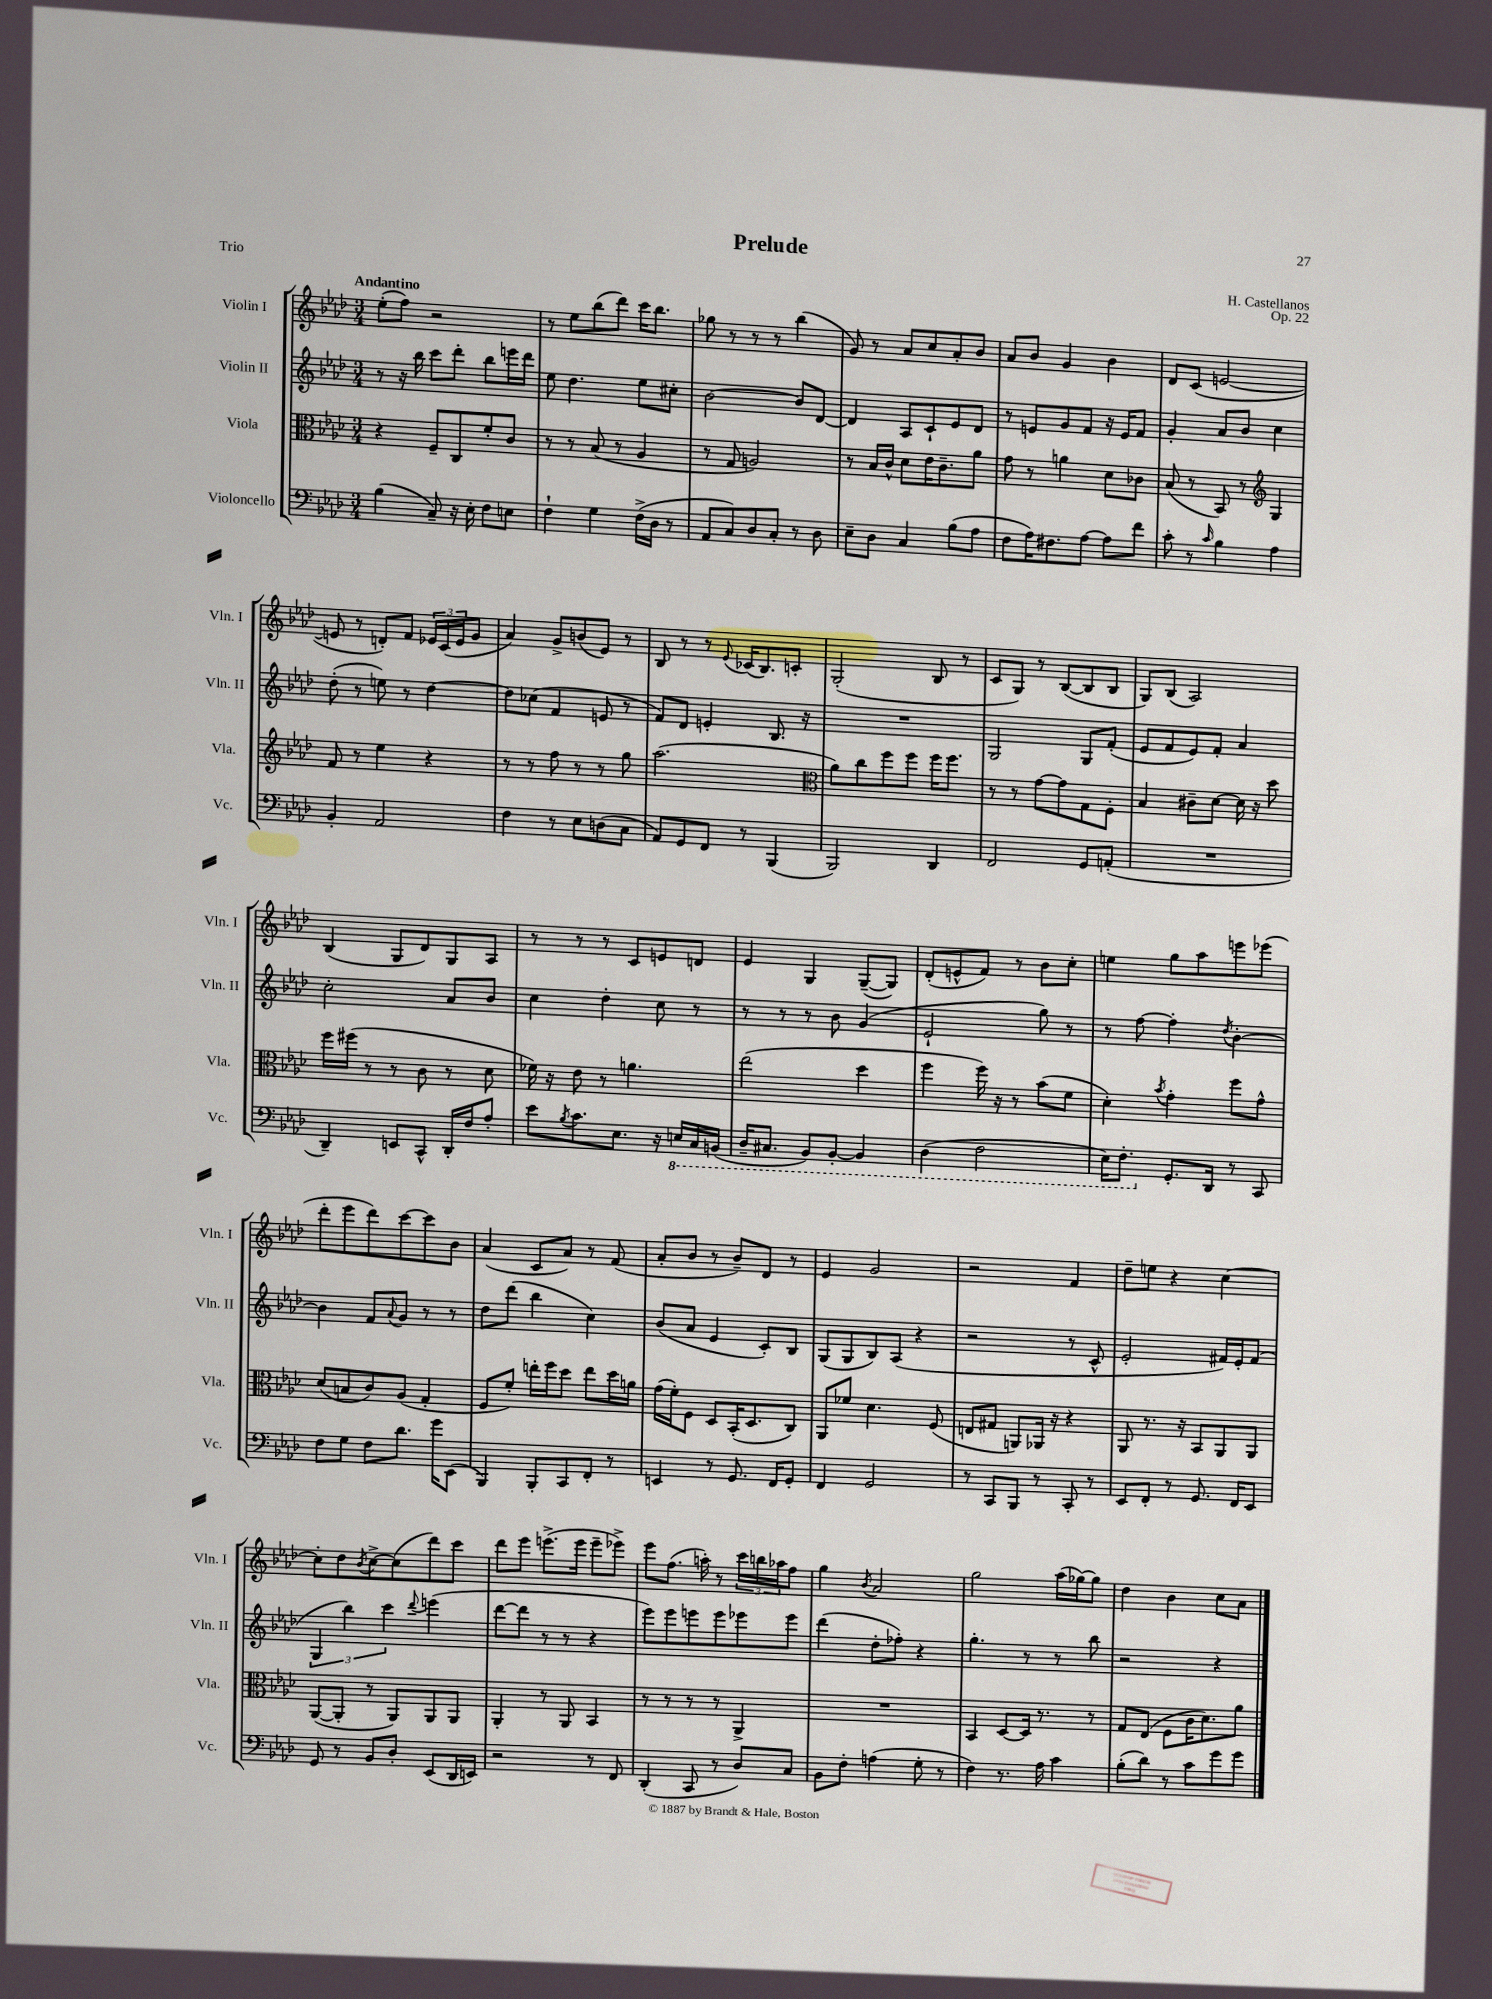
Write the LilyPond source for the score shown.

\header { title = "Prelude" composer = "H. Castellanos" opus = "Op. 22" piece = "Trio" }
<<
\new StaffGroup <<
\new Staff = "s0" \with { instrumentName = "Violin I" shortInstrumentName = "Vln. I" } {
    \clef treble \key aes \major \numericTimeSignature \time 3/4 \tempo "Andantino"
    ees''8-.( f''8) r2 |
    r8 ees''8 bes''8( des'''8) c'''16 bes''8. |
    ges''8 r8 r8 r8 bes''4( |
    g'8) r8 aes'8 c''8 aes'8-. bes'8 |
    aes'8 bes'8 g'4 bes'4 |
    des'8 c'8( e'2~ |
    e'8 r8 d'8-.) f'8 \tuplet 3/2 { ees'16 c'16( ees'16 } g'8 |
    aes'4) g'8-> b'8( ees'8) r8 |
    bes8 r8 r8 \appoggiatura { ees'8 } ces'16( bes8.) c'8-. |
    g2-.( bes8 r8 |
    c'8 g8) r8 bes8~( bes8 bes8 |
    g8) bes8( aes2) |
    bes4( g8 des'8) g8 aes8 |
    r8 r8 r8 c'8 e'8 d'8 |
    ees'4 g4 g8~--( g8) |
    des'8-.( e'8-^ f'8) r8 bes'8 c''8-. |
    e''4 g''8 aes''8 e'''8 ees'''8( |
    des'''8-. ees'''8 des'''8) c'''8~ c'''8 bes'8 |
    aes'4( c'8 aes'8) r8 f'8( |
    aes'8-. bes'8 r8 bes'8--) des'8 r8 |
    ees'4 g'2 |
    r2 f'4 |
    des''8-- e''8 r4 c''4~ |
    c''8-. des''8 \acciaccatura { bes'8 } c''8~-> c''8( des'''8) c'''8 |
    des'''8 ees'''8 e'''8.->( e'''16 e'''8-- ees'''8->) |
    ees'''8 f''8.( a''16-.) r8 \tuplet 3/2 { c'''16 b''16 aes''16 } f''8 |
    g''4 \acciaccatura { bes'8 } aes'2 |
    g''2 aes''16( ges''16~) ges''8 |
    des''4 bes'4 c''8 aes'8 \bar "|." |
}
\new Staff = "s1" \with { instrumentName = "Violin II" shortInstrumentName = "Vln. II" } {
    \clef treble \key aes \major \numericTimeSignature \time 3/4
    r8 r16 bes''16 c'''8 des'''8-. bes''8 e'''16 des'''16 |
    ees''8 des''4. ees''8 cis''8-. |
    bes'2~ bes'8 des'8~ |
    des'4 aes8 c'8-! ees'8 des'8 |
    r8 e'8 g'8 f'8 r16 e'16 f'8 |
    g'4-. aes'8 bes'8 c''4 |
    des''8-.( r8 e''8) r8 des''4~ |
    des''8 ces''8( f'4 e'8 r8 |
    f'8) des'8 e'4-. bes8. r16 |
    R2. |
    g2 g8 f'8-.( |
    ees'8 f'8 ees'8) f'8-. aes'4 |
    c''2-. aes'8 bes'8 |
    c''4 des''4-. c''8 r8 |
    r8 r8 r8 bes'8 g'4( |
    ees'2-! g''8) r8 |
    r8 f''8~ f''4-. \acciaccatura { des''8 } bes'4~-. |
    bes'4 f'8 \appoggiatura { aes'8 } g'8 r8 r8 |
    des''8 des'''8( bes''4 c''4) |
    bes'8( aes'8 ees'4 c'8-.) bes8 |
    g8( g8 bes8) aes8( r4 |
    r2 r8 c'8-^ |
    ees'2-. fis'16) ees'16-. fis'8( |
    \tuplet 3/2 { g4 bes''4) c'''4 } \appoggiatura { des'''8 } e'''4( |
    des'''8~ des'''8 r8 r8 r4 |
    ees'''8) ees'''8 e'''8 e'''8 ees'''8 ees'''8 |
    des'''4( des''8-. fes''8-.) r4 |
    g''4.-. r8 r8 bes''8 |
    r2 r4 \bar "|." |
}
\new Staff = "s2" \with { instrumentName = "Viola" shortInstrumentName = "Vla." } {
    \clef alto \key aes \major \numericTimeSignature \time 3/4
    r4 f8-- c8 f'8-. c'8 |
    r8 r8 bes8( r8 aes4 |
    r8 g8 a2) |
    r8 bes16 c'16-^ des'8 ees'16 c'8.-- aes'8 |
    g'8 r8 a'4 des'8 ces'8 |
    bes8( r8 bes,8) r8 \clef treble g4 |
    f'8 r8 ees''4 r4 |
    r8 r8 f''8 r8 r8 g''8 |
    aes''2.( |
    \clef alto aes'8) c''8 f''8 f''8 f''16 f''8. |
    r8 r8 g'8~ g'8 g8 f8-. |
    bes4 cis'8-- des'8~ des'16 r16 des''8 |
    f''16 fis''16( r8 r8 c'8 r8 des'8 |
    fes'16) r16 ees'8 r8 a'4. |
    ees''2( des''4 |
    f''4 f''16) r16 r8 bes'8( f'8 |
    des'4-.) \acciaccatura { bes'8 } g'4-. f''8 g'8-^ |
    des'8( b8 c'8) aes8( g4-. |
    f8 f'8-.) e''16-. f''16 des''8 e''8 des''16 a'16 |
    g'16( f'16-.) f8 des8 bes,16-.( des8. c8) |
    aes,8 fes'8 des'4. f8( |
    e8 gis8 a,8) aes,16 r16 r4 |
    aes,8 r8. r16 bes,8 aes,8 aes,8 |
    aes,8~( aes,8-. r8 aes,8) aes,8 aes,8 |
    aes,4-. r8 aes,8 bes,4 |
    r8 r8 r8 r8 aes,4-> |
    R2. |
    bes,4 des8~ des16 r8. r8 |
    g8 ees8( f8 c'16 des'8.) aes'8 \bar "|." |
}
\new Staff = "s3" \with { instrumentName = "Violoncello" shortInstrumentName = "Vc." } {
    \clef bass \key aes \major \numericTimeSignature \time 3/4
    bes4( c8--) r16 ees16-. f8 e8 |
    f4-! g4 f16->( des16 r8 |
    aes,8 c8) des8 c8-. r8 des8 |
    ees8-- des8 c4 bes8( aes8 |
    f8 aes16) fis8. aes8~ aes8 f'8 |
    c'8-. r8 \grace { c'16 } bes4 aes4 |
    bes,4-. aes,2 |
    f4 r8 ees8 d8( c8 |
    aes,8) g,8 f,8 r8 bes,,4( |
    bes,,2) des,4 |
    f,2 g,8 a,8-.( |
    R2. |
    des,4--) e,8 c,8-^ des,16-. f16 aes8-. |
    ees'8 \acciaccatura { bes8 } c'8. ees8. r16 \ottava #-1 e,16 c,16 b,,16( |
    des,16-- cis,8. bes,,8) bes,,8~-. bes,,4 |
    des,4( f,2 |
    ees,16) f,8.-. \ottava #0 g,8.-. des,16 r8 c,8 |
    f8 g8 f8 des'8. g'16 ees,8( |
    bes,,4) bes,,8-. c,8 f,8-. r8 |
    e,4 r8 g,8. f,16 g,8-. |
    f,4 g,2 |
    r8 c,8 bes,,8 r8 c,8-. r8 |
    ees,8 f,8-. r8 g,8. f,16 ees,8 |
    g,8 r8 bes,8 des8-. ees,8( des,16 e,16) |
    r2 r8 f,8 |
    des,4-.( c,8 r8 des8) c8 |
    bes,8 f8-. a4( g8-. r8 |
    f4) r8. aes16 c'4 |
    bes8-.( des'8) r8 c'8 g'8 g'8 \bar "|." |
}
>>
>>
\layout { \context { \Score \remove "Bar_number_engraver" } }
